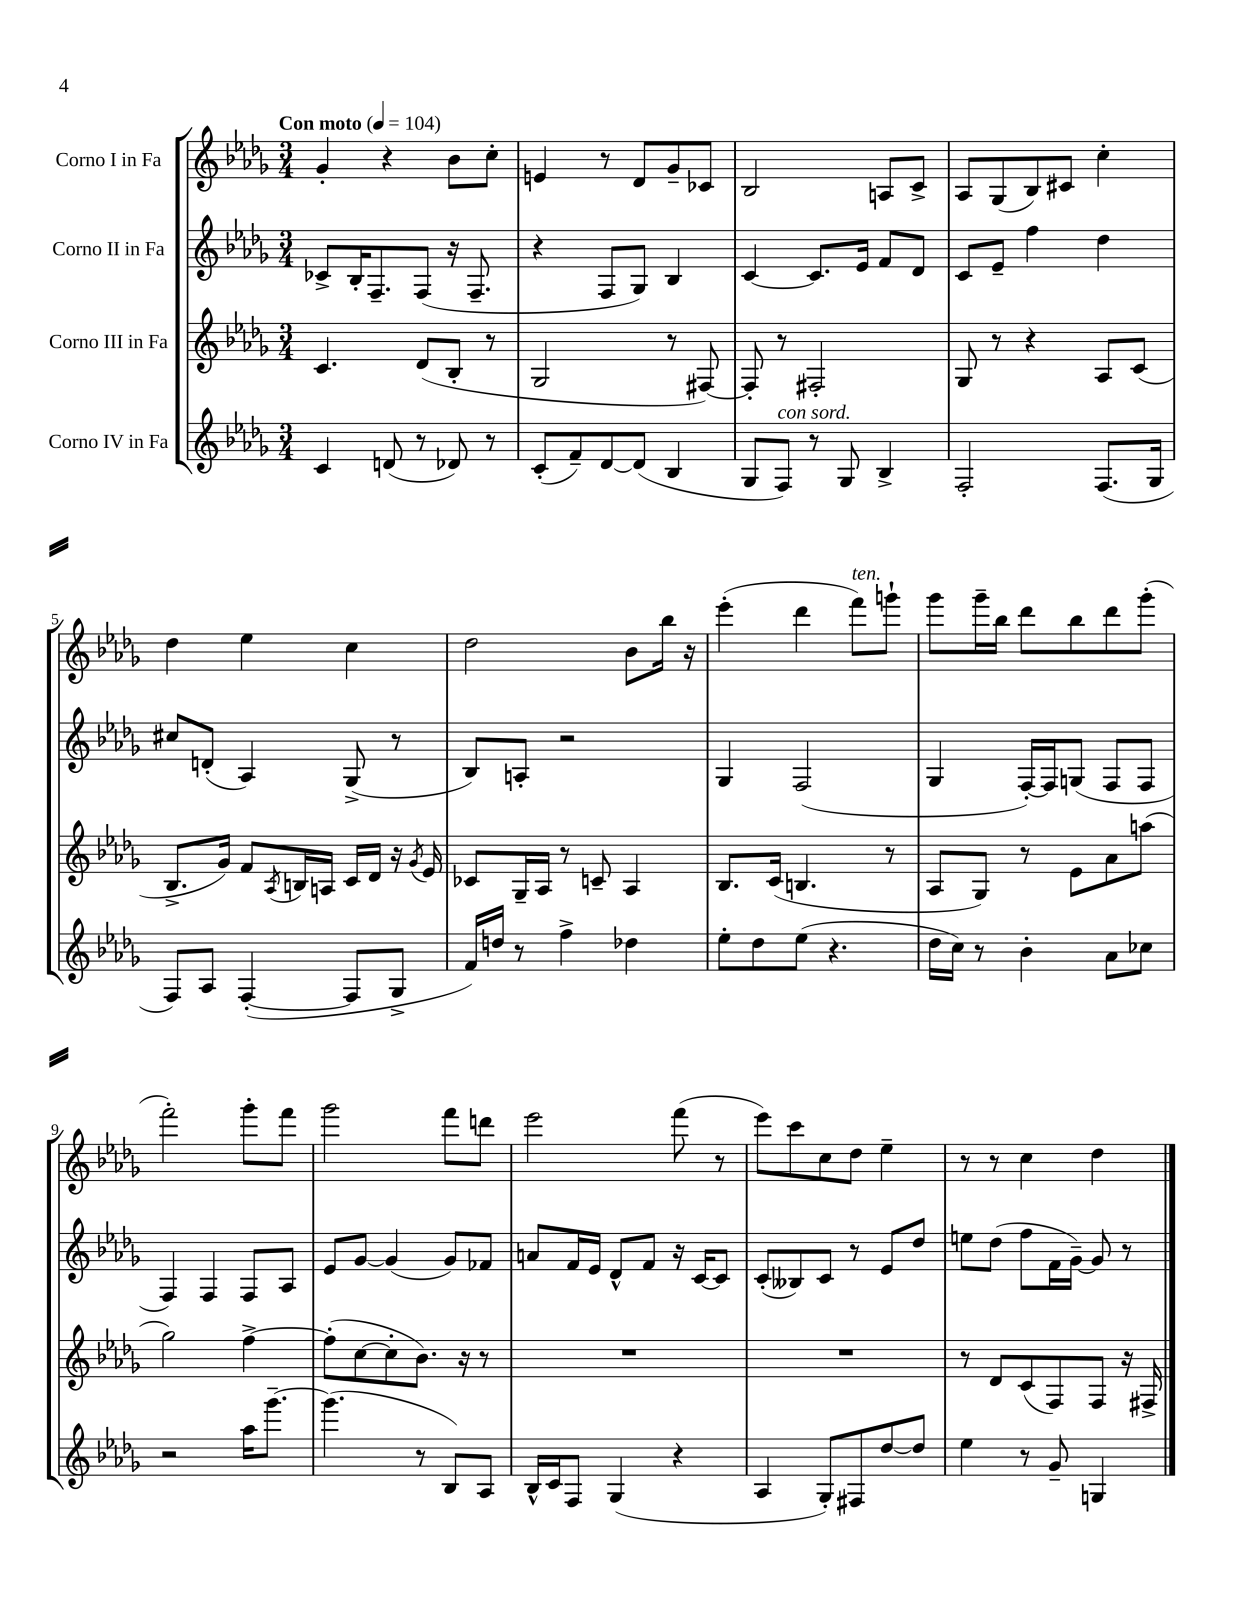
<<
\new StaffGroup <<
\new Staff = "s0" \with { instrumentName = "Corno I in Fa" } {
    \clef treble \key des \major \numericTimeSignature \time 3/4 \tempo "Con moto" 4 = 104
    ges'4-. r4 bes'8 c''8-. |
    e'4 r8 des'8 ges'8-- ces'8 |
    bes2 a8 c'8-> |
    aes8 ges8( bes8) cis'8 c''4-. |
    des''4 ees''4 c''4 |
    des''2 bes'8 bes''16 r16 |
    ees'''4-.( des'''4 f'''8^\markup { \italic "ten." }) g'''8-! |
    ges'''8 ges'''16-- bes''16 des'''8 bes''8 des'''8 ges'''8-.( |
    f'''2-.) ges'''8-. f'''8 |
    ges'''2 f'''8 d'''8 |
    ees'''2 f'''8( r8 |
    ees'''8) c'''8 c''8 des''8 ees''4-- |
    r8 r8 c''4 des''4 \bar "|." |
}
\new Staff = "s1" \with { instrumentName = "Corno II in Fa" } {
    \clef treble \key des \major \numericTimeSignature \time 3/4
    ces'8-> bes16-. f8.-- f8( r16 f8.-- |
    r4 f8 ges8) bes4 |
    c'4~ c'8. ees'16 f'8 des'8 |
    c'8 ees'8-- f''4 des''4 |
    cis''8 d'8-.( aes4) ges8->( r8 |
    bes8) a8-. r2 |
    ges4 f2( |
    ges4 f16~-.) f16 g8( f8 f8 |
    f4) f4 f8 aes8 |
    ees'8 ges'8~ ges'4( ges'8) fes'8 |
    a'8 f'16 ees'16 des'8-^ f'8 r16 c'16~ c'8 |
    c'8-.( beses8) c'8 r8 ees'8 des''8 |
    e''8 des''8( f''8 f'16 ges'16~--) ges'8 r8 \bar "|." |
}
\new Staff = "s2" \with { instrumentName = "Corno III in Fa" } {
    \clef treble \key des \major \numericTimeSignature \time 3/4
    c'4. des'8( bes8-. r8 |
    ges2 r8 fis8~) |
    fis8-. r8 fis2-. |
    ges8 r8 r4 aes8 c'8( |
    bes8.-> ges'16) f'8 \acciaccatura { aes8 } b16 a16 c'16 des'16 r16 \acciaccatura { ges'8 } ees'16 |
    ces'8 ges16-- aes16 r8 c'8-- aes4 |
    bes8. c'16( b4. r8 |
    aes8 ges8) r8 ees'8 aes'8 a''8( |
    ges''2) f''4~-> |
    f''8-.( c''8~ c''8-. bes'8.) r16 r8 |
    R2. |
    R2. |
    r8 des'8 c'8( f8) f8 r16 fis16-> \bar "|." |
}
\new Staff = "s3" \with { instrumentName = "Corno IV in Fa" } {
    \clef treble \key des \major \numericTimeSignature \time 3/4
    c'4 d'8( r8 des'8) r8 |
    c'8-.( f'8--) des'8~ des'8( bes4 |
    ges8 f8^\markup { \italic "con sord." }) r8 ges8 bes4-> |
    f2-. f8.( ges16 |
    f8) aes8 f4~-.( f8 ges8-> |
    f'16) d''16 r8 f''4-> des''4 |
    ees''8-. des''8 ees''8( r4. |
    des''16 c''16) r8 bes'4-. aes'8 ces''8 |
    r2 aes''16 ges'''8.~-- |
    ges'''4.( r8 bes8) aes8 |
    bes16-^ c'16 f8 ges4( r4 |
    aes4 ges8-.) fis8 des''8~ des''8 |
    ees''4 r8 ges'8-- g4 \bar "|." |
}
>>
>>
